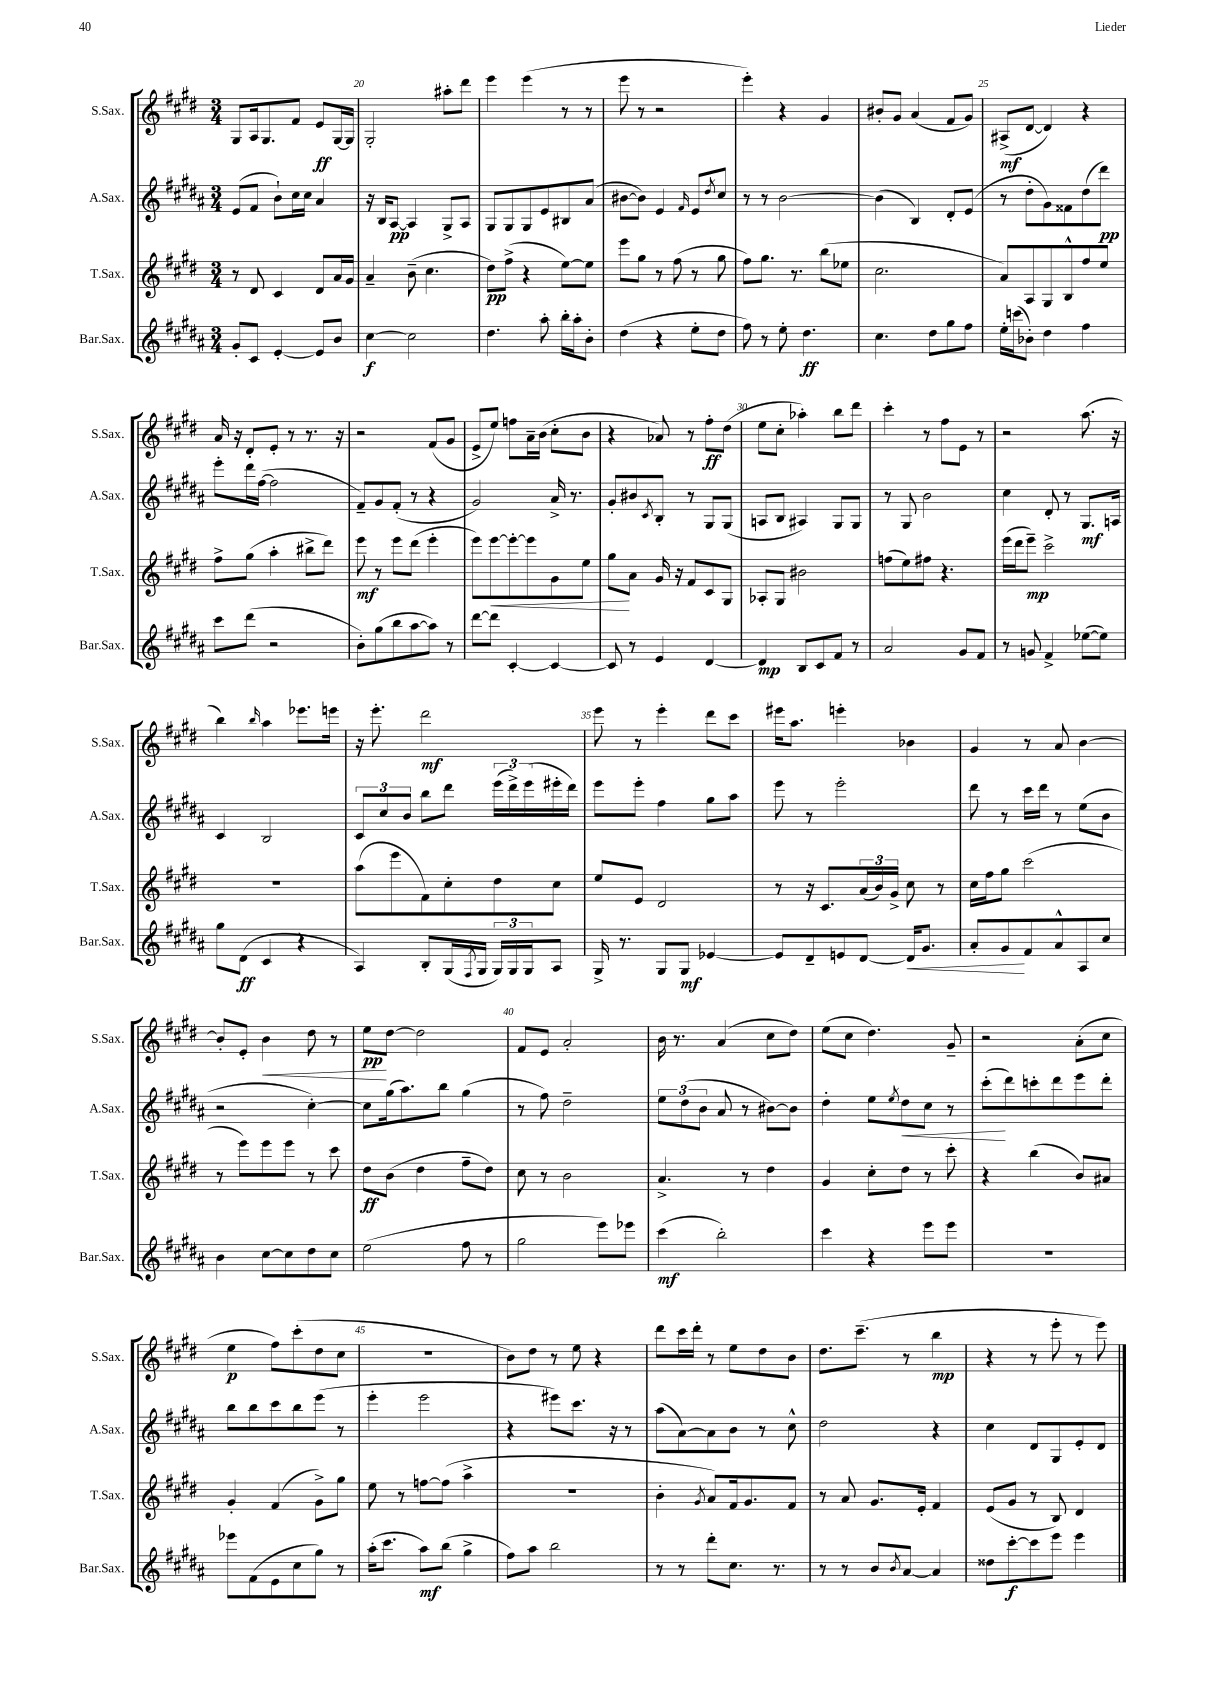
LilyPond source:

<<
\new StaffGroup <<
\new Staff = "s0" \with { instrumentName = "S.Sax." shortInstrumentName = "S.Sax." } {
    \clef treble \key e \major \numericTimeSignature \time 3/4
    gis8 a16 gis8. fis'8 e'8\ff gis16~ gis16 |
    gis2-. ais''8-. dis'''8 |
    e'''4 e'''4( r8 r8 |
    e'''8 r8 r2 |
    e'''4-.) r4 gis'4 |
    bis'8-. gis'8 a'4( fis'8 gis'8) |
    ais8->\mf( dis'8~ dis'4) r4 |
    a'16 r16 dis'8-. e'8-. r8 r8. r16 |
    r2 fis'8( gis'8 |
    e'8-> e''8) f''8 a'16-- b'16( cis''8-. b'8 |
    r4 aes'8) r8 fis''8-.\ff dis''8( |
    e''8 cis''8-. aes''4-.) b''8 dis'''8 |
    cis'''4-. r8 fis''8 e'8 r8 |
    r2 a''8.( r16 |
    b''4) \grace { b''16 } a''4 ees'''8. e'''16 |
    r16 e'''8.-. dis'''2\mf |
    e'''8 r8 e'''4-. dis'''8 cis'''8 |
    eis'''16 a''8. e'''4-. bes'4 |
    gis'4 r8 a'8 b'4~ |
    b'8-. e'8-. b'4\< dis''8 r8 |
    e''8\pp\! dis''8~ dis''2 |
    fis'8 e'8 a'2-. |
    b'16 r8. a'4( cis''8 dis''8) |
    e''8( cis''8 dis''4.) gis'8-- |
    r2 a'8-.( cis''8 |
    e''4\p fis''8) cis'''8-.( dis''8 cis''8 |
    R2. |
    b'8) dis''8 r8 e''8 r4 |
    dis'''8 cis'''16 dis'''16-. r8 e''8 dis''8 b'8 |
    dis''8. cis'''8.--( r8 b''4\mp |
    r4 r8 e'''8-. r8 e'''8) \bar "|." |
}
\new Staff = "s1" \with { instrumentName = "A.Sax." shortInstrumentName = "A.Sax." } {
    \clef treble \key b \major \numericTimeSignature \time 3/4
    e'8( fis'8 b'8-!) cis''16 cis''16 ais'4 |
    r16 b16 ais8~\pp ais4 gis8-> ais8 |
    gis8 gis8 gis8 e'8 bis8 ais'8( |
    bis'8~ bis'8) e'4 \grace { fis'16 } e'8 \acciaccatura { dis''8 } cis''8 |
    r8 r8 b'2~ |
    b'4( b4) dis'8-. e'8( |
    r8 dis''8-. gis'8) fisis'8 dis''8( dis'''8\pp) |
    e'''8-. dis'''16 fis''16~( fis''2 |
    fis'8--) gis'8 fis'8-.( r8 r4 |
    gis'2) ais'16-> r8. |
    gis'8-. bis'8 \acciaccatura { cis'8 } b8-. r8 gis8 gis8( |
    a8 b8 ais4) gis8 gis8 |
    r8 gis8 b'2 |
    cis''4 dis'8-. r8 gis8.\mf a16 |
    cis'4 b2 |
    \tuplet 3/2 { cis'8 cis''8 b'8 } b''8 dis'''8 \tuplet 3/2 { e'''16( dis'''16->) e'''16( } eis'''16-. dis'''16) |
    e'''8 e'''8-. fis''4 gis''8 ais''8 |
    e'''8 r8 e'''2-. |
    dis'''8 r8 cis'''16 dis'''16 r8 e''8( b'8 |
    r2 cis''4~-.) |
    cis''8 gis''16( ais''8.) b''8 gis''4( |
    r8 fis''8) dis''2-- |
    \tuplet 3/2 { e''8 dis''8( b'8 } ais'8 r8 bis'8~) bis'8 |
    dis''4-. e''8 \acciaccatura { e''8 } dis''8\< cis''8 r8 |
    cis'''8-.\!( dis'''8) c'''8-. dis'''8 e'''8 dis'''8-. |
    b''8 b''8 cis'''8 b''8 e'''8( r8 |
    e'''4-. e'''2 |
    r4 eis'''8) cis'''8. r16 r8 |
    ais''8( ais'8~) ais'8 b'8 r8 cis''8-^ |
    dis''2 r4 |
    cis''4 dis'8 gis8 e'8-. dis'8 \bar "|." |
}
\new Staff = "s2" \with { instrumentName = "T.Sax." shortInstrumentName = "T.Sax." } {
    \clef treble \key e \major \numericTimeSignature \time 3/4
    r8 dis'8 cis'4 dis'8 a'16 gis'16 |
    a'4-- b'8--( cis''4. |
    dis''8\pp) fis''8->( r4 e''8~) e''8 |
    e'''8 gis''8 r8 fis''8( r8 gis''8 |
    fis''8) gis''8. r8. b''8( ees''8 |
    cis''2. |
    a'8) a8 gis8 b8-^ fis''8 e''8 |
    fis''8-> gis''8( a''4-. bis''8-> dis'''8) |
    e'''8\mf r8 e'''8 dis'''8( e'''4-. |
    e'''8) e'''8~\< e'''8~-. e'''8 gis'8 e''8 |
    gis''8\! a'8 gis'16 r16 fis'8 cis'8 gis8 |
    aes8-. gis8 bis'2 |
    f''8( e''8) fis''8 r4. |
    e'''16( dis'''16 e'''8--\mp) cis'''2-> |
    R2. |
    a''8( e'''8 fis'8) cis''8-. dis''8 cis''8 |
    e''8 e'8 dis'2 |
    r8 r16 cis'8. \tuplet 3/2 { a'16( b'16) gis'16-> } cis''8 r8 |
    cis''16 fis''16 gis''8 cis'''2( |
    r8 e'''8) e'''8 e'''8 r8 cis'''8 |
    dis''8\ff b'8( dis''4 fis''8-- dis''8) |
    cis''8 r8 b'2 |
    a'4.-> r8 dis''4 |
    gis'4 cis''8-. dis''8 r8 cis'''8-. |
    r4 b''4( b'8) ais'8 |
    gis'4-. fis'4( gis'8->) gis''8 |
    e''8 r8 f''8~ f''8( a''4-> |
    R2. |
    b'4-. \acciaccatura { gis'8 } a'8) fis'16 gis'8. fis'8 |
    r8 a'8 gis'8. e'16-. fis'4 |
    e'8( gis'8 r8 b8) dis'4 \bar "|." |
}
\new Staff = "s3" \with { instrumentName = "Bar.Sax." shortInstrumentName = "Bar.Sax." } {
    \clef treble \key b \major \numericTimeSignature \time 3/4
    gis'8-. cis'8 e'4~-. e'8 b'8 |
    cis''4~\f cis''2 |
    dis''4. ais''8-. b''16-. ais''16-. b'8-. |
    dis''4( r4 e''8-. dis''8 |
    fis''8) r8 e''8-. dis''4.\ff |
    cis''4. dis''8 gis''8 fis''8 |
    e''16-. c'''16( bes'8-.) dis''4 fis''4 |
    cis'''8 dis'''8( r2 |
    b'8-.) gis''8( b''8 ais''8~ ais''8) r8 |
    dis'''8~ dis'''8 cis'4~-. cis'4~ |
    cis'8 r8 e'4 dis'4~ |
    dis'4\mp b8 cis'8 fis'8 r8 |
    ais'2 gis'8 fis'8 |
    r8 g'8 fis'4-> ees''8~( ees''8) |
    gis''8 dis'8\ff( cis'4 r4 |
    ais4) b8-. gis16( \acciaccatura { fis8 } gis16 \tuplet 3/2 { gis16) gis16 gis16 } ais8 |
    gis16-> r8. gis8 gis8\mf ees'4~ |
    ees'8 dis'8-- e'8 dis'8~ dis'16\< gis'8. |
    ais'8-. gis'8\! fis'8 ais'8-^ ais8 cis''8 |
    b'4 cis''8~ cis''8 dis''8 cis''8 |
    e''2( fis''8 r8 |
    gis''2 e'''8) ees'''8 |
    cis'''4\mf( b''2-.) |
    cis'''4 r4 e'''8 e'''8 |
    R2. |
    ees'''8 fis'8( e'8 cis''8 gis''8) r8 |
    ais''16-.( cis'''8. ais''8\mf) b''8( gis''4-> |
    fis''8) ais''8 b''2 |
    r8 r8 dis'''8-. cis''8. r8. |
    r8 r8 b'8 \acciaccatura { b'8 } ais'8~ ais'4 |
    disis''8 cis'''8~-.\f cis'''8 e'''8 e'''4 \bar "|." |
}
>>
>>
\layout { \context { \Score currentBarNumber = #19 \override BarNumber.break-visibility = ##(#f #t #t) barNumberVisibility = #(every-nth-bar-number-visible 5) } }
